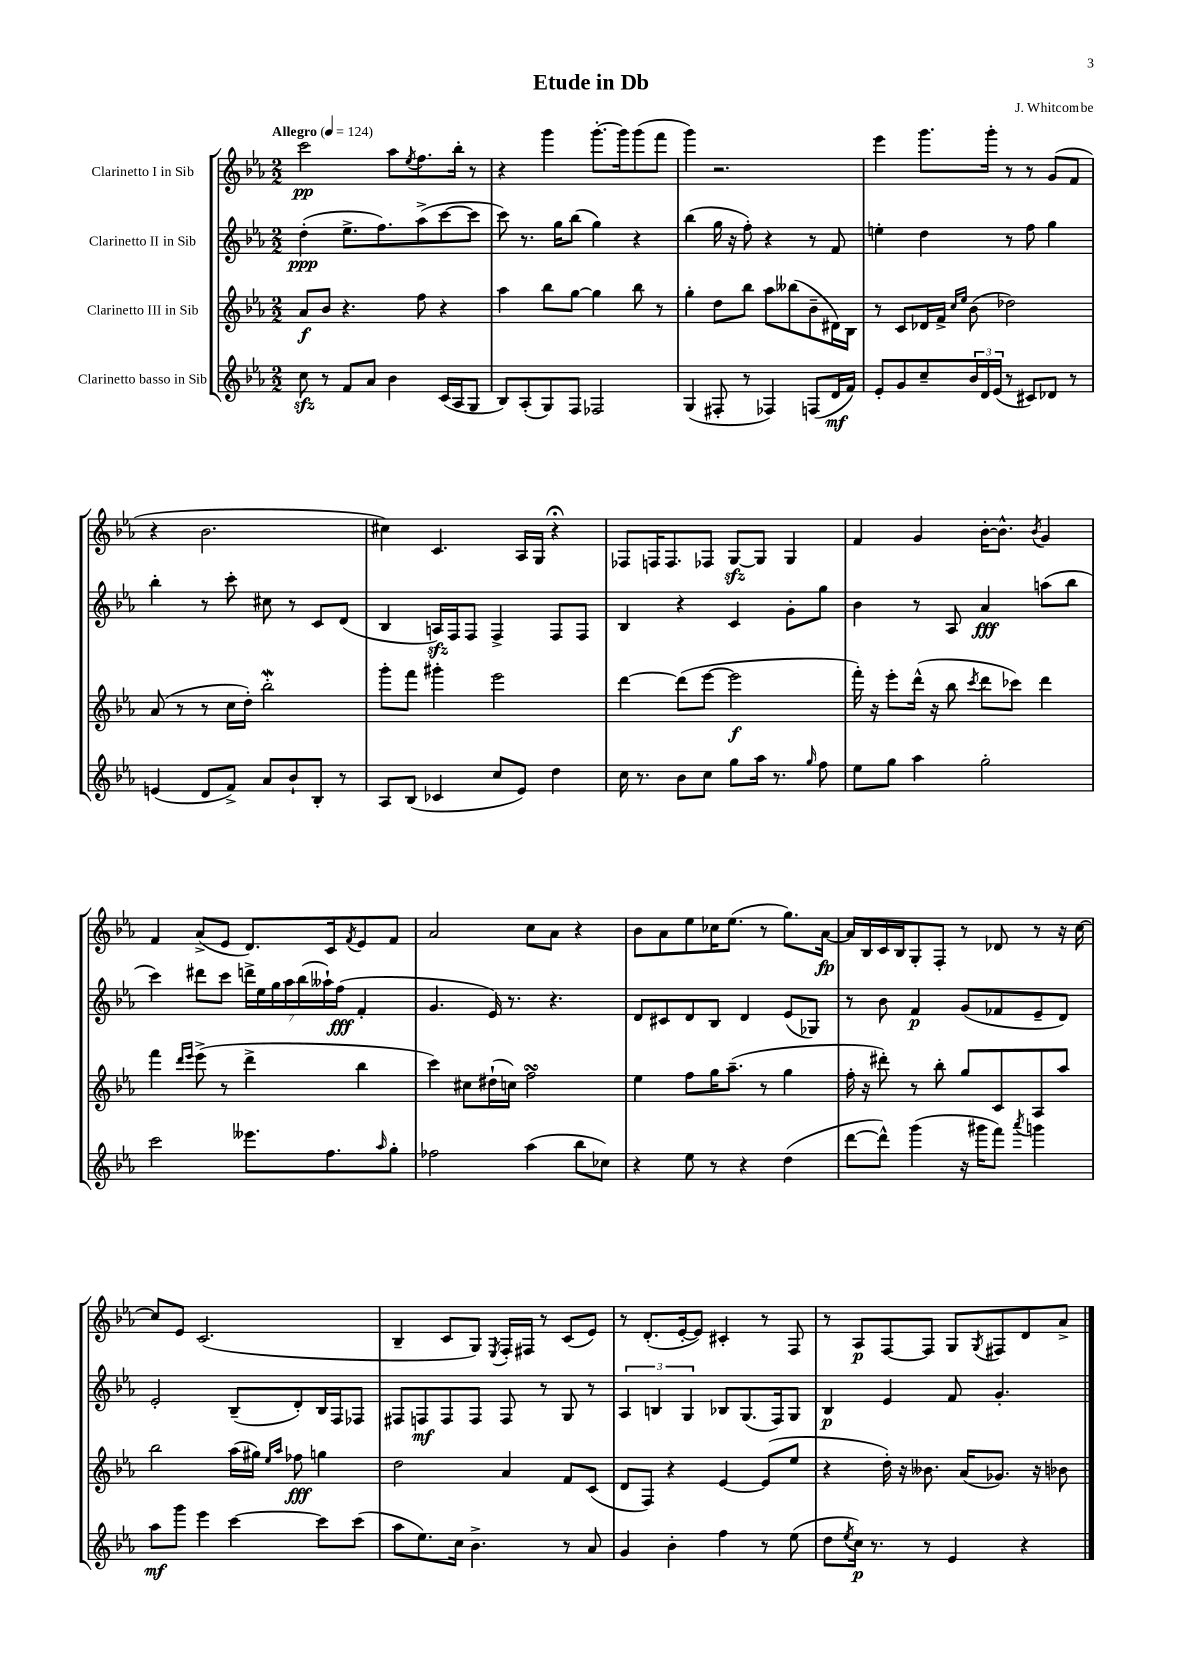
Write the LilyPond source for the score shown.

\header { title = "Etude in Db" composer = "J. Whitcombe" }
<<
\new StaffGroup <<
\new Staff = "s0" \with { instrumentName = "Clarinetto I in Sib" } {
    \clef treble \key ees \major \numericTimeSignature \time 2/2 \tempo "Allegro" 4 = 124
    c'''2\pp aes''8 \acciaccatura { ees''8 } f''8. bes''16-. r8 |
    r4 g'''4 g'''8.~-. g'''16 g'''8( f'''8 |
    g'''4) r2. |
    ees'''4 g'''8. g'''16-. r8 r8 g'8( f'8 |
    r4 bes'2. |
    cis''4) c'4. aes16 g16 r4\fermata |
    fes8 f16 f8. fes8 g8~\sfz g8 g4 |
    f'4 g'4 bes'16~-. bes'8.-^ \acciaccatura { bes'8 } g'4 |
    f'4 aes'8->( ees'8 d'8.) c'16 \acciaccatura { f'8 } ees'8 f'8 |
    aes'2 c''8 aes'8 r4 |
    bes'8 aes'8 ees''8 ces''16 ees''8.( r8 g''8.) aes'16~\fp |
    aes'16 bes16 c'16 bes16 g8-. f8-. r8 des'8 r8 r16 c''16~ |
    c''8 ees'8 c'2.( |
    bes4-- c'8 g8) \acciaccatura { ees8 } f16-. fis16 r8 c'8( ees'8) |
    r8 d'8.-.( ees'16~-. ees'8) cis'4-. r8 f8 |
    r8 aes8\p f8~ f8 g8 \acciaccatura { g8 } fis8 d'8 aes'8-> \bar "|." |
}
\new Staff = "s1" \with { instrumentName = "Clarinetto II in Sib" } {
    \clef treble \key ees \major \numericTimeSignature \time 2/2
    d''4-.\ppp( ees''8.-> f''8.) aes''8->( c'''8~ c'''8 |
    c'''8) r8. g''16 bes''8( g''4) r4 |
    bes''4( g''16 r16 f''8-.) r4 r8 f'8 |
    e''4-. d''4 r8 f''8 g''4 |
    bes''4-. r8 c'''8-. cis''8 r8 c'8 d'8( |
    bes4 a16\sfz) f16 f8 f4-> f8 f8 |
    bes4 r4 c'4 g'8-. g''8 |
    bes'4 r8 aes8 aes'4\fff a''8( bes''8 |
    c'''4) dis'''8 c'''8 \tuplet 7/4 { d'''16-> ees''16 g''16 aes''16 bes''16( aeses''16-!) f''16\fff( } f'4-. |
    g'4. ees'16) r8. r4. |
    d'8 cis'8 d'8 bes8 d'4 ees'8( ges8) |
    r8 bes'8 f'4\p g'8( fes'8 ees'8-- d'8) |
    ees'2-. bes8--( d'8-.) bes16 f16 fes8 |
    fis8 f8\mf f8 f8 f8 r8 g8 r8 |
    \tuplet 3/2 { aes4 b4 g4 } bes8 g8.( f16) g8 |
    bes4\p ees'4 f'8 g'4.-. \bar "|." |
}
\new Staff = "s2" \with { instrumentName = "Clarinetto III in Sib" } {
    \clef treble \key ees \major \numericTimeSignature \time 2/2
    aes'8\f bes'8 r4. f''8 r4 |
    aes''4 bes''8 g''8~ g''4 bes''8 r8 |
    g''4-. d''8 bes''8 aes''8 beses''8( bes'8-- dis'16) bes16 |
    r8 c'8 des'16 f'16-> \grace { c''16 ees''16 } bes'8( des''2) |
    aes'8( r8 r8 c''16 d''16-.) bes''2-.\mordent |
    g'''8-. f'''8 gis'''4-. ees'''2 |
    d'''4~ d'''8( ees'''8~ ees'''2\f |
    f'''16-.) r16 ees'''8-. d'''16-^( r16 bes''8 \acciaccatura { c'''8 } d'''8 ces'''8) d'''4 |
    f'''4 \grace { d'''16 ees'''16 } ees'''8->( r8 d'''4-> bes''4 |
    c'''4) cis''8 dis''16-!( c''16) f''2\turn |
    ees''4 f''8 g''16 aes''8.--( r8 g''4 |
    f''16-. r16 dis'''8-.) r8 bes''8-. g''8 c'8 aes8 aes''8 |
    bes''2 aes''16( gis''16) \grace { ees''16 aes''16 } fes''8\fff g''4 |
    d''2 aes'4 f'8 c'8( |
    d'8 f8) r4 ees'4~ ees'8( ees''8 |
    r4 d''16-.) r16 beses'8. aes'16( ges'8.) r16 bes'8 \bar "|." |
}
\new Staff = "s3" \with { instrumentName = "Clarinetto basso in Sib" } {
    \clef treble \key ees \major \numericTimeSignature \time 2/2
    c''8\sfz r8 f'8 aes'8 bes'4 c'16( aes16 g8 |
    bes8) aes8-.( g8) f8 fes2 |
    g4( fis8-. r8 fes4) f8( d'16\mf f'16) |
    ees'8-. g'8 c''8-- \tuplet 3/2 { bes'16 d'16 ees'16( } r8 cis'8) des'8 r8 |
    e'4( d'8 f'8->) aes'8 bes'8-! bes8-. r8 |
    aes8 bes8( ces'4 c''8 ees'8) d''4 |
    c''16 r8. bes'8 c''8 g''8 aes''16 r8. \grace { g''16 } f''8 |
    ees''8 g''8 aes''4 g''2-. |
    c'''2 eeses'''8. f''8. \grace { aes''16 } g''8-. |
    fes''2 aes''4( bes''8 ces''8) |
    r4 ees''8 r8 r4 d''4( |
    d'''8~ d'''8-^) g'''4( r16 gis'''16 f'''8) \acciaccatura { aes'''8 } g'''4 |
    aes''8\mf g'''8 ees'''4 c'''4~ c'''8 c'''8( |
    aes''8 ees''8.) c''16 bes'4.-> r8 aes'8 |
    g'4 bes'4-. f''4 r8 ees''8( |
    d''8 \acciaccatura { ees''8 } c''16\p) r8. r8 ees'4 r4 \bar "|." |
}
>>
>>
\layout { \context { \Score \remove "Bar_number_engraver" } }
